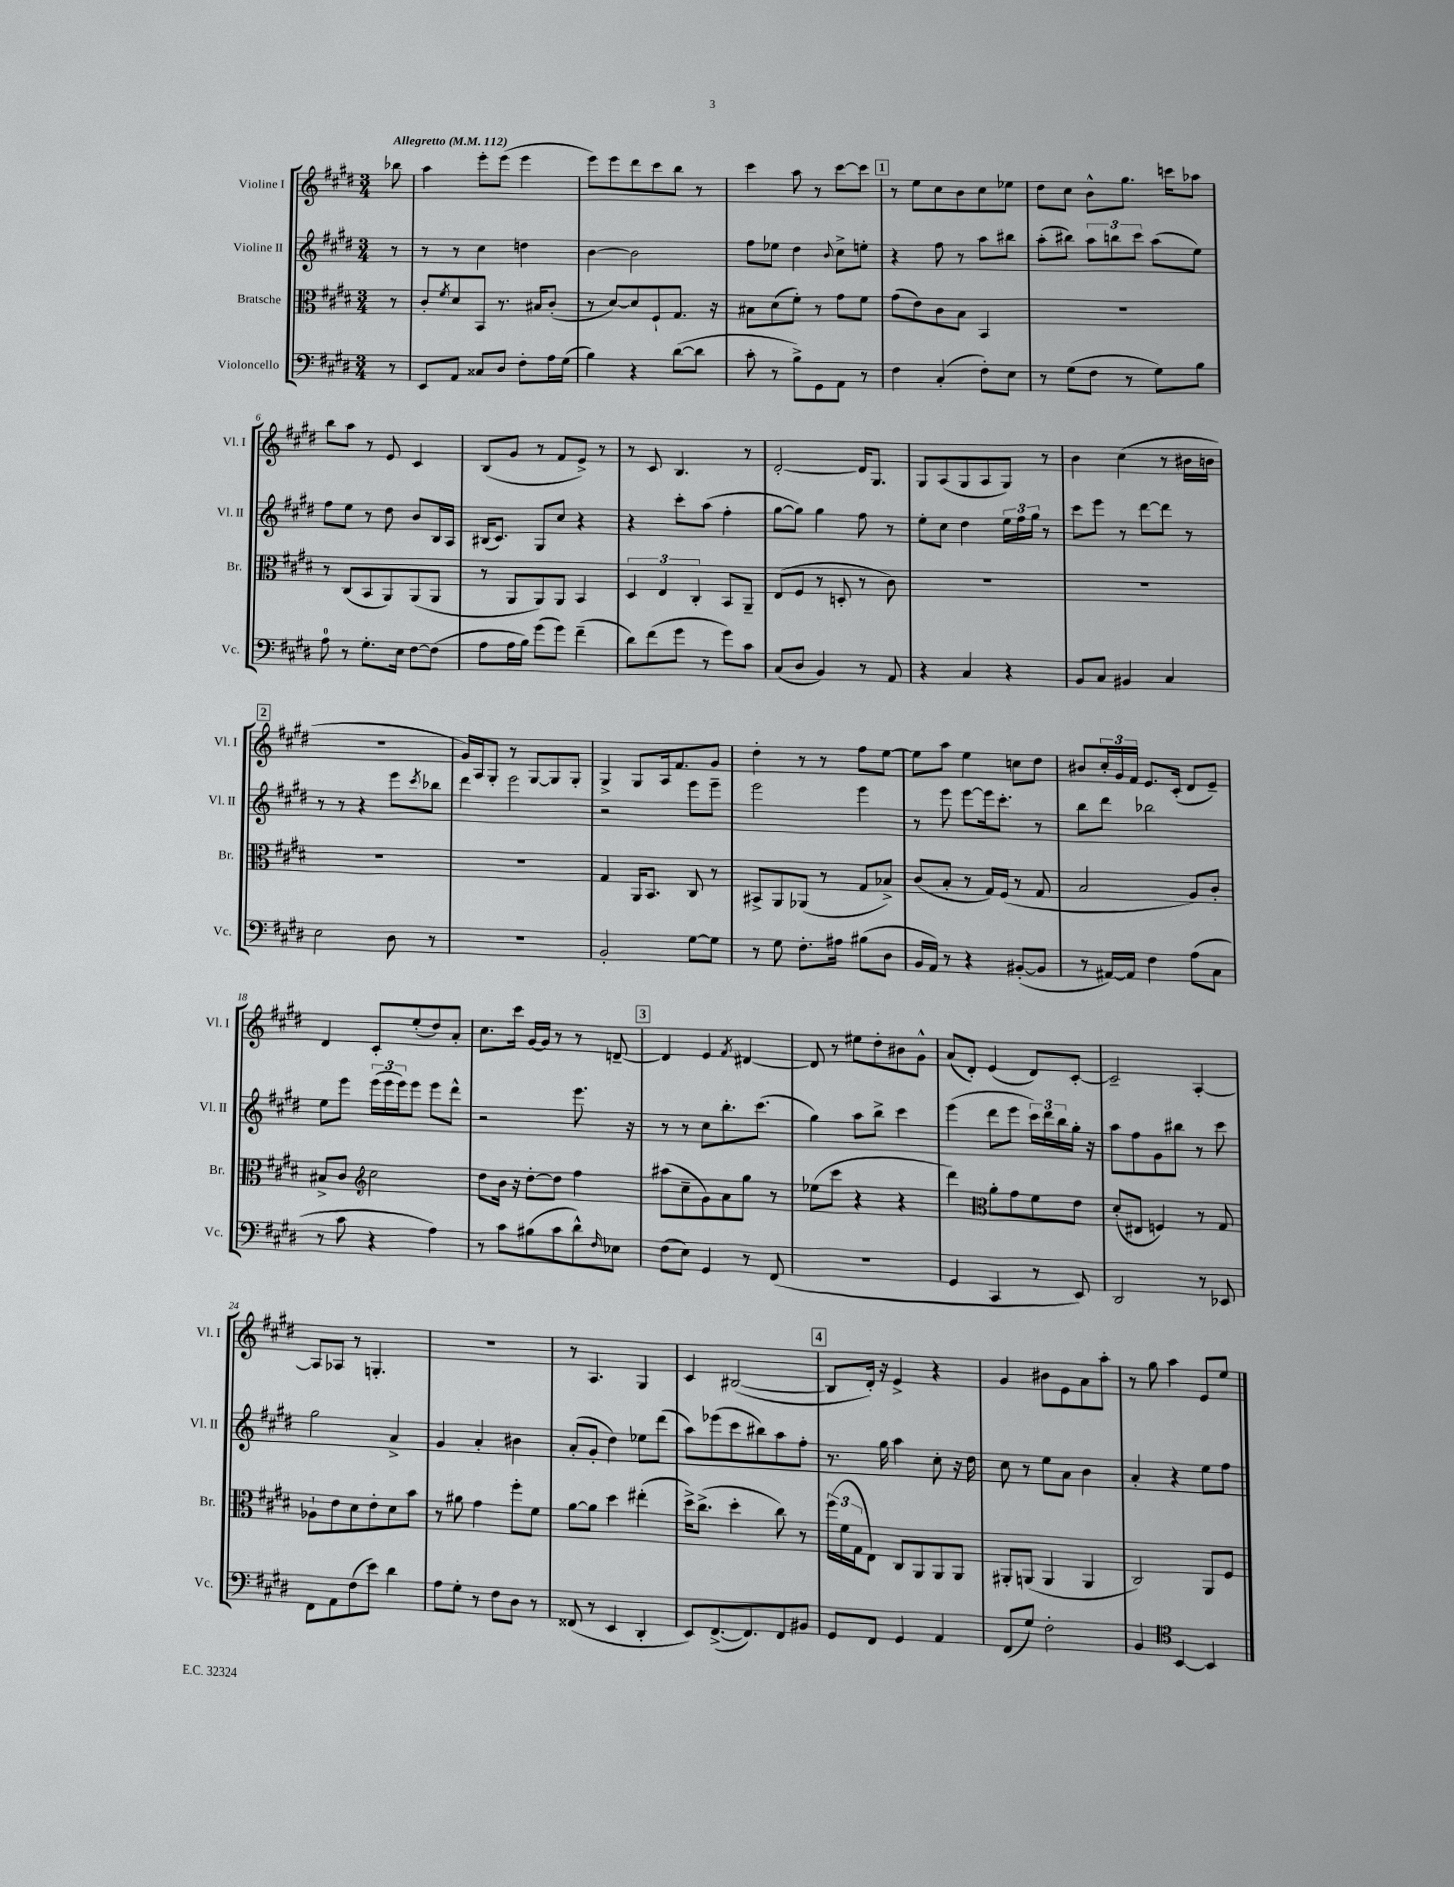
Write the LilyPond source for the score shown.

<<
\new StaffGroup <<
\new Staff = "s0" \with { instrumentName = "Violine I" shortInstrumentName = "Vl. I" } {
    \clef treble \key e \major \numericTimeSignature \time 3/4 \partial 8 \tempo "Allegretto" 4 = 112
    bes''8 |
    a''4 e'''8-. e'''8( e'''4 |
    e'''8) e'''8 dis'''8 cis'''8 b''8 r8 |
    cis'''4 a''8 r8 cis'''8~ cis'''8 |
    \mark \markup { \box "1" } r8 e''8 cis''8 b'8 cis''8 ees''8 |
    dis''8 cis''8 b'8-^ gis''8. c'''16 aes''8 |
    b''8 a''8 r8 e'8 cis'4 |
    b8( gis'8 r8 fis'8 e'8->) r8 |
    r8 cis'8 b4. r8 |
    dis'2~-. dis'16 gis8. |
    gis8 a8( gis8 a8 gis8) r8 |
    b'4 cis''4( r8 bis'16 b'16 |
    \mark \markup { \box "2" } R2. |
    gis'16) a16 gis8-. r8 gis8~ gis8 gis8-. |
    gis4-> gis8 a16 fis'8. gis'8 |
    dis''4-. r8 r8 fis''8 e''8~ |
    e''8 a''8 e''4 c''8 dis''8 |
    bis'8 \tuplet 3/2 { cis''16-. gis'16 fis'16 } e'8. cis'16-.( dis'8 e'8--) |
    dis'4 cis'8-. e''8-.( dis''8) a'8-. |
    cis''8. cis'''16 gis'16~ gis'16 r8 r8 d'8~-- |
    \mark \markup { \box "3" } d'4 e'4 \acciaccatura { fis'8 } dis'4~ |
    dis'8 r8 eis''8 dis''8-. bis'8 gis'8-^ |
    a'8( dis'8-.) e'4( dis'8) cis'8~-. |
    cis'2-- a4~-. |
    a8 aes8 r8 g4.-. |
    R2. |
    r8 a4. gis4 |
    cis'4 bis2~( |
    \mark \markup { \box "4" } bis8 dis'16-.) r16 e'4-> r4 |
    gis'4 bis'8 e'8 a'8 a''8-. |
    r8 gis''8 a''4 e'8 e''8 \bar "|." |
}
\new Staff = "s1" \with { instrumentName = "Violine II" shortInstrumentName = "Vl. II" } {
    \clef treble \key e \major \numericTimeSignature \time 3/4 \partial 8
    r8 |
    r8 r8 cis''4 d''4 |
    b'4~ b'2 |
    fis''8 ees''8 dis''4 \appoggiatura { b'8 } cis''8-> e''8-. |
    \mark \markup { \box "1" } r4 fis''8 r8 a''8 bis''8 |
    a''8-.( bis''8) \tuplet 3/2 { a''8 b''8 cis'''8 } a''8( e''8) |
    fis''8 e''8 r8 dis''8 b'8 b16 a16 |
    bis16( cis'8.) gis8 cis''8 r4 |
    r4 cis'''8-. a''8( fis''4-. |
    gis''8~ gis''8) gis''4 fis''8 r8 |
    e''8-. cis''8 dis''4 \tuplet 3/2 { e''16 fis''16 gis''16 } r8 |
    cis'''8 e'''8 r8 dis'''8~ dis'''8 r8 |
    \mark \markup { \box "2" } r8 r8 r4 e'''8 \acciaccatura { cis'''8 } bes''8 |
    dis'''4 e'''2 |
    r2 e'''8 e'''8-- |
    e'''2 e'''4 |
    r8 e'''8 e'''8~ e'''16 cis'''8.-. r8 |
    b''8 dis'''8 bes''2 |
    e''8 e'''8 \tuplet 3/2 { e'''16( e'''16 e'''16) } e'''8 e'''8 dis'''8-^ |
    r2 e'''8. r16 |
    \mark \markup { \box "3" } r8 r8 cis''8 b''8.-. cis'''8.( |
    gis''4) a''8 b''8-> cis'''4 |
    e'''4( dis'''8 e'''8 \tuplet 3/2 { cis'''16) dis'''16 b''16 } gis''16-. r16 |
    a''8 fis''8 gis'8 bis''8 r8 cis'''8 |
    gis''2 a'4-> |
    gis'4 a'4-. bis'4 |
    a'8-.( gis'8-. dis''4) ees''8 dis'''8( |
    a''8) ees'''8( cis'''8 bis''8) a''8 fis''8-. |
    \mark \markup { \box "4" } r8. gis''16 a''4 cis''8-. r16 dis''16 |
    cis''8 r8 e''8 a'8 b'4 |
    a'4-. r4 e''8 fis''8 \bar "|." |
}
\new Staff = "s2" \with { instrumentName = "Bratsche" shortInstrumentName = "Br." } {
    \clef alto \key e \major \numericTimeSignature \time 3/4 \partial 8
    r8 |
    cis'8-. \acciaccatura { fis'8 } dis'8 b,8 r8. bis16 cis'8-.( |
    r8 dis'8~) dis'8 fis8-! gis8. r16 |
    bis8 dis'8( fis'8-.) r8 gis'8 fis'8 |
    \mark \markup { \box "1" } gis'8( e'8) cis'8 b8 b,4 |
    R2. |
    r8 cis8( b,8 a,8) a,8( a,8 |
    r8 a,8 a,8) a,8 b,4 |
    \tuplet 3/2 { dis4 e4 cis4-. } b,8 a,8-- |
    e8( fis8 r8 d8-. r8 cis'8) |
    R2. |
    R2. |
    \mark \markup { \box "2" } R2. |
    R2. |
    gis4 a,16 b,8. cis8 r8 |
    bis,8-> a,8 aes,8( r8 gis8 bes8->) |
    cis'8( b8-. r8 gis16) fis16( r8 gis8 |
    b2 a8) cis'8-. |
    bis8-> cis'8 \clef treble cis''2 |
    dis''8 b'16 r16 dis''8~-. dis''8 fis''4 |
    \mark \markup { \box "3" } ais''8( cis''8-- gis'8) a'8 gis''8 r8 |
    ees''8( cis'''8 r4 r4 |
    dis'''4) \clef alto a'8-. gis'8 fis'8 e'8 |
    dis'8-.( eis8 f4) r8 gis8 |
    aes8-! e'8 dis'8 e'8-. dis'8 b'8 |
    r8 ais'8 gis'4 fis''8-. fis'8 |
    a'8~ a'8 dis''4 eis''4-.( |
    dis''16->) cis''8.->( dis''4-. cis''8) r8 |
    \mark \markup { \box "4" } \tuplet 3/2 { fis''16( fis'16 gis16 } e8) cis8 a,8 a,8 a,8 |
    ais,8-. a,8( a,4 a,4 |
    cis2) a,8 fis8 \bar "|." |
}
\new Staff = "s3" \with { instrumentName = "Violoncello" shortInstrumentName = "Vc." } {
    \clef bass \key e \major \numericTimeSignature \time 3/4 \partial 8
    r8 |
    e,8 a,8 cisis8 dis8 fis8-. a16 gis16( |
    b4) r4 dis'8~( dis'8 |
    cis'8-. r8 b8->) gis,8 a,8 r8 |
    \mark \markup { \box "1" } fis4 cis4-.( fis8-.) e8 |
    r8 gis8( fis8 r8 gis8) b8 |
    a8-0 r8 gis8.-. e16 fis8~ fis8( |
    a8 a16 b16) gis'8( gis'8) fis'4--( |
    dis'8) fis'8( gis'8 r8 gis'8) cis'8 |
    cis8( dis8 b,4) r8 a,8 |
    r4 cis4 r4 |
    b,8 cis8 bis,4 cis4 |
    \mark \markup { \box "2" } e2 dis8 r8 |
    R2. |
    b,2-. gis8~ gis8 |
    r8 gis8 fis8.-. ais16 bis8( dis8 |
    b,16 a,16) r8 r4 bis,8~-.( bis,8 |
    r8 ais,16~) ais,16 fis4 a8( cis8 |
    r8 cis'8 r4 a4) |
    r8 cis'8 bis8( cis'8 dis'8-^) \grace { fis16 } ees8 |
    \mark \markup { \box "3" } fis8( e8) gis,4 r8 fis,8( |
    R2. |
    gis,4 cis,4 r8 e,8) |
    dis,2 r8 ees,8 |
    fis,8 a,8 fis8( e'8) dis'4 |
    a8 gis8-. r8 fis8 dis8 r8 |
    fisis,8( r8 e,4 dis,4-. |
    e,8) fis,8.~->( fis,8.) fis,8 bis,8 |
    \mark \markup { \box "4" } gis,8 fis,8 gis,4 a,4 |
    fis,8( gis8) fis2-. |
    b,4 \clef tenor b,4~ b,4 \bar "|." |
}
>>
>>
